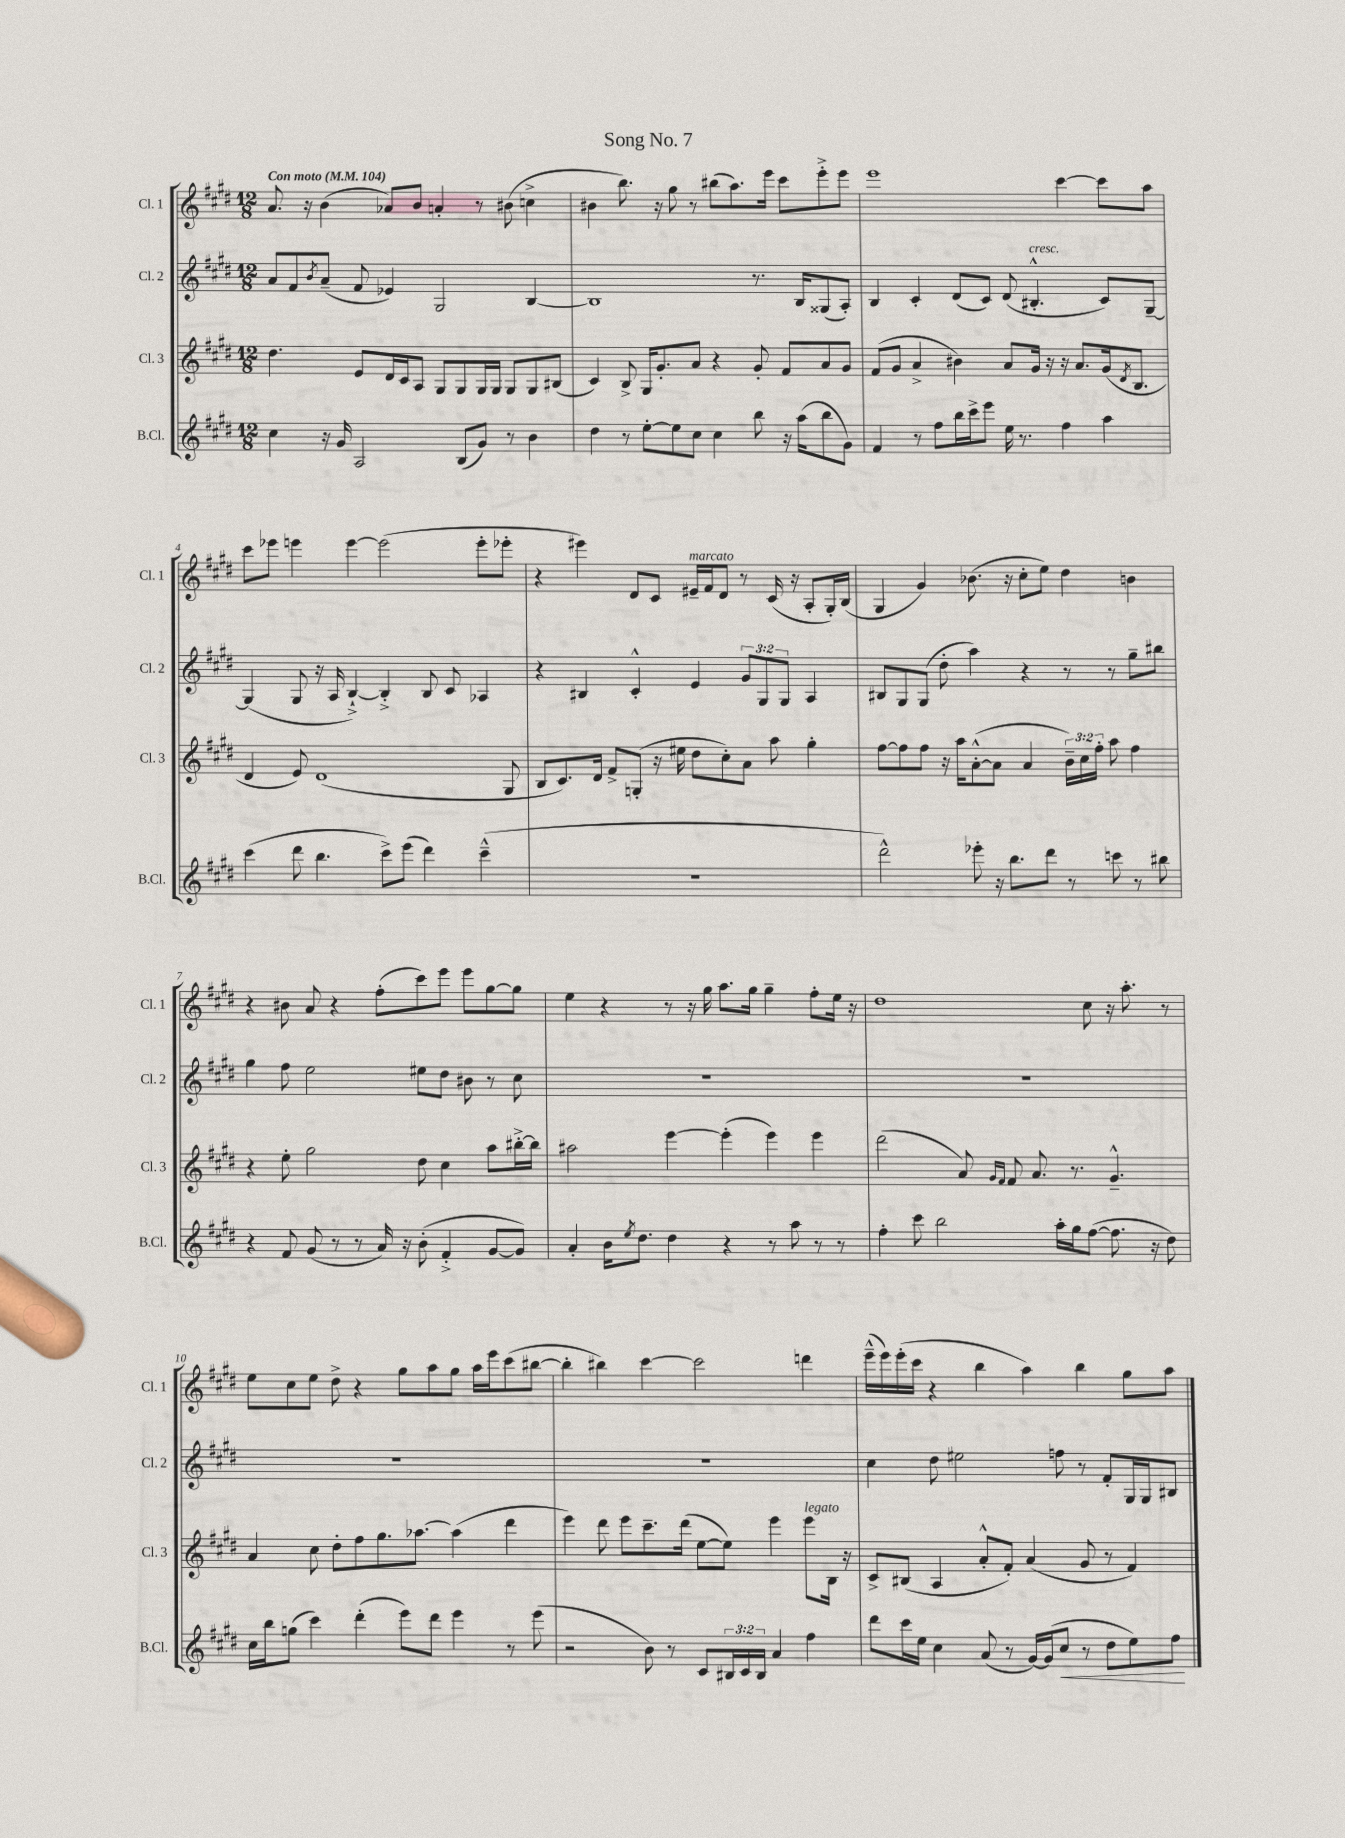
\header { title = "Song No. 7" }
<<
\new StaffGroup <<
\new Staff = "s0" \with { instrumentName = "Cl. 1" shortInstrumentName = "Cl. 1" } {
    \clef treble \key e \major \numericTimeSignature \time 12/8 \tempo "Con moto" 4 = 104
    a'8. r16 b'4( aes'8) b'8 a'4-. r8 bis'8( c''4-> |
    bis'4 b''8.) r16 gis''8 r8 bis''8( a''8.) e'''16 cis'''8 e'''8-.-> e'''8 |
    e'''1 cis'''4~ cis'''8 a''8 |
    cis'''8 ees'''8 e'''4 e'''4~ e'''2( e'''8-. ees'''8-. |
    r4 eis'''4) dis'8 cis'8 eis'16--^\markup { \italic "marcato" } fis'16 dis'8 r8 cis'16( r16 a8-. gis16-.) b16( |
    gis4 gis'4) bes'8.( r16 cis''8-. e''8) dis''4 b'4 |
    r4 bis'8 a'8 r4 fis''8-.( cis'''8) e'''8 e'''8 gis''8~ gis''8 |
    e''4 r4 r8 r16 gis''16 a''8. gis''16 gis''4-- fis''8-. e''16 r16 |
    dis''1 cis''8 r16 a''8.-. r8 |
    e''8 cis''8 e''8 dis''8-> r4 gis''8 a''8 gis''8 a''16 e'''16 cis'''8( bis''8~ |
    bis''4-. bis''4) cis'''4~ cis'''2 d'''4 |
    e'''16---^( e'''16) e'''16-.( cis'''16 r4 b''4 a''4) b''4 gis''8 a''8 \bar "|." |
}
\new Staff = "s1" \with { instrumentName = "Cl. 2" shortInstrumentName = "Cl. 2" } {
    \clef treble \key e \major \numericTimeSignature \time 12/8 \override Staff.TupletNumber.text = #tuplet-number::calc-fraction-text
    a'8 fis'8 \acciaccatura { b'8 } a'8--( fis'8 ees'4) gis2 b4~ |
    b1 r8. b16 gisis8( a8-.) |
    b4 cis'4-. dis'8( cis'8) dis'8( bis4.-.-^^\markup { \italic "cresc." } cis'8) gis8~-- |
    gis4( gis8 r16 a16 b4~-!->) b4-.-> b8 cis'8 aes4 |
    r4 bis4 cis'4-.-^ e'4 \tuplet 3/2 { gis'8 gis8 gis8 } a4 |
    bis8 gis8 gis8( dis''8-. a''4) r4 r8 r8 gis''8-- bis''8 |
    gis''4 fis''8 e''2 eis''8 dis''8 bis'8 r8 cis''8 |
    R1. |
    R1. |
    R1. |
    R1. |
    cis''4 dis''8 eis''2 f''8 r8 fis'8-. gis16 gis16 bis8 \bar "|." |
}
\new Staff = "s2" \with { instrumentName = "Cl. 3" shortInstrumentName = "Cl. 3" } {
    \clef treble \key e \major \numericTimeSignature \time 12/8 \override Staff.TupletNumber.text = #tuplet-number::calc-fraction-text
    dis''4. e'8 dis'16 cis'16 a8 gis8 gis8 gis16 gis16 gis8 gis8 bis8( |
    cis'4) b8-> gis16 gis'8.-. a'8 r4 gis'8-. fis'8 a'8 gis'8 |
    fis'8( gis'8 a'4-> bis'4) a'8 gis'16 r16 r16 a'8. gis'16( \acciaccatura { dis'8 } b8. |
    dis'4 e'8) dis'1( gis8 |
    b8 cis'8.) dis'16 fis'8-> g8-.( r16 eis''16 dis''8 cis''8-.) a'8 a''8 gis''4-. |
    fis''8~ fis''8 fis''8 r16 a''16 a'8~-.-^( a'8 a'4 \tuplet 3/2 { b'16--) cis''16 fis''16-. } a''8 fis''4 |
    r4 e''8-. gis''2 dis''8 cis''4 a''8 bis''16~-.-> bis''16 |
    ais''2 e'''4~ e'''4-.( e'''4) e'''4 |
    dis'''2( a'8) \grace { gis'16 fis'16 } fis'8 a'8. r8. gis'4.---^ |
    a'4 cis''8 dis''8-. fis''8 gis''8. aes''8.~ aes''4( dis'''4 |
    e'''4) dis'''8 e'''8 cis'''8.-- dis'''16( e''8~ e''8) e'''4 e'''8^\markup { \italic "legato" } b16 r16 |
    cis'8-> bis8( a4 a'8-.-^ fis'8-.) a'4( gis'8 r8 fis'4) \bar "|." |
}
\new Staff = "s3" \with { instrumentName = "B.Cl." shortInstrumentName = "B.Cl." } {
    \clef treble \key e \major \numericTimeSignature \time 12/8 \override Staff.TupletNumber.text = #tuplet-number::calc-fraction-text
    cis''4 r16 gis'16 a2 b8( gis'8) r8 b'4 |
    dis''4 r8 e''8~-. e''8 cis''8 cis''4 b''8 r16 a''16( b''8 gis'8) |
    fis'4 r8 fis''8 b''16 cis'''16-> e'''8 e''16 r8. fis''4 a''4 |
    cis'''4( dis'''8 b''4. cis'''8->) e'''8( dis'''4) cis'''4---^( |
    R1. |
    dis'''2-^) ees'''8-. r16 b''8. dis'''8 r8 c'''8 r8 bis''8 |
    r4 fis'8 gis'8( r8 r8 a'16) r16 b'8-.( fis'4-.-> gis'8~ gis'8) |
    a'4-. b'16 \acciaccatura { e''8 } dis''8. dis''4 r4 r8 a''8 r8 r8 |
    fis''4-. cis'''8 b''2 a''16-. gis''16 fis''8~( fis''8. r16 dis''8) |
    cis''16 b''16 g''8( cis'''4) dis'''4-.( e'''8) dis'''8 e'''4 r8 e'''8( |
    r2 b'8) r8 cis'8 \tuplet 3/2 { bis16 cis'16 bis16 } a'4 fis''4 |
    dis'''8 cis'''16 e''16 cis''4 a'8( r8 gis'16~) gis'16( cis''8\< r8 dis''8 e''8) fis''8\! \bar "|." |
}
>>
>>
